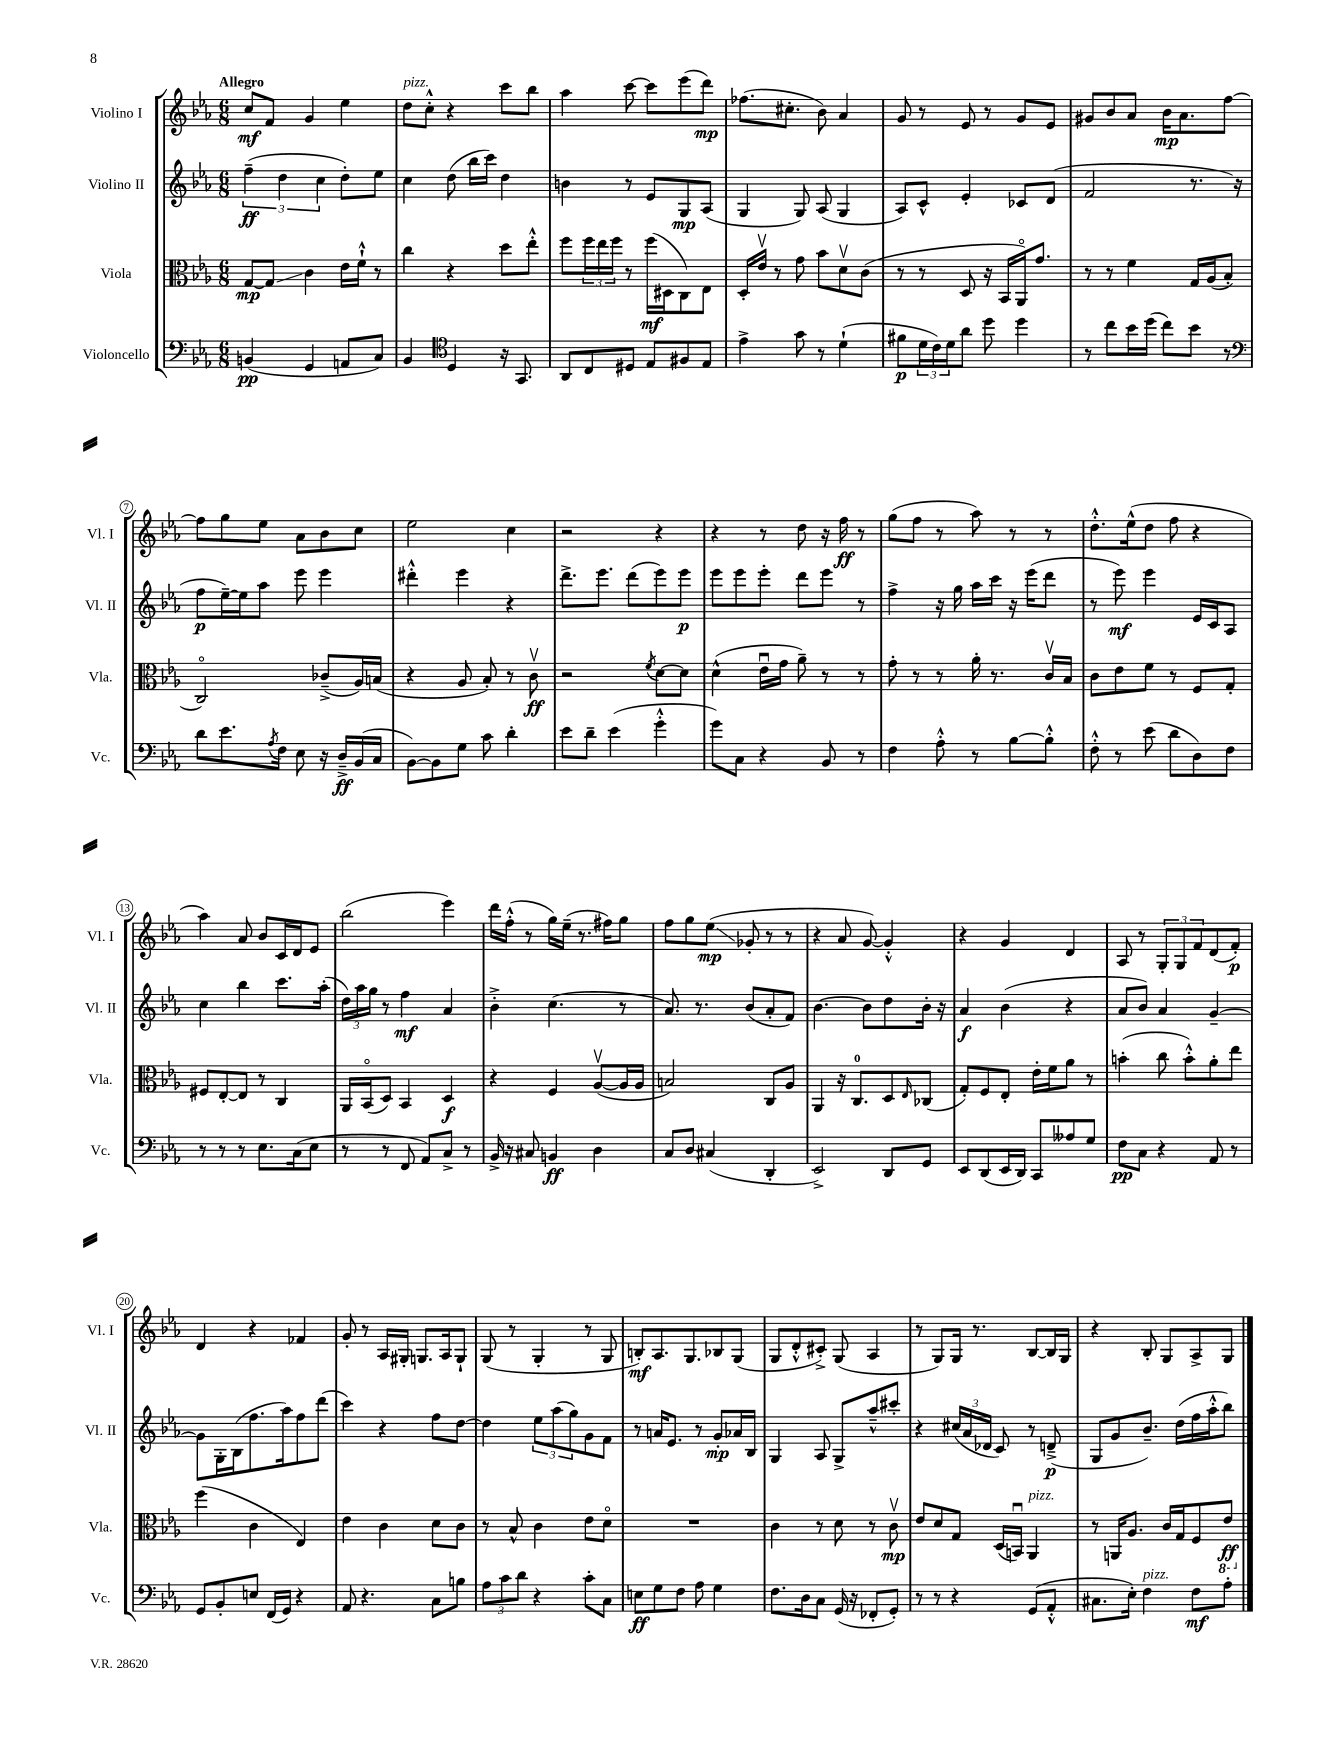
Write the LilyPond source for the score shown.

<<
\new StaffGroup <<
\new Staff = "s0" \with { instrumentName = "Violino I" shortInstrumentName = "Vl. I" } {
    \clef treble \key ees \major \numericTimeSignature \time 6/8 \tempo "Allegro"
    c''8\mf f'8 g'4 ees''4 |
    d''8^\markup { \italic "pizz." } c''8-.-^ r4 c'''8 bes''8 |
    aes''4 c'''8~ c'''8 ees'''8( d'''8\mp) |
    fes''8.( cis''8.-. bes'8) aes'4 |
    g'8 r8 ees'8 r8 g'8 ees'8 |
    gis'8 bes'8 aes'8 bes'16\mp aes'8. f''8~ |
    f''8 g''8 ees''8 aes'8 bes'8 c''8 |
    ees''2 c''4 |
    r2 r4 |
    r4 r8 d''8 r16 f''16\ff r8 |
    g''8( f''8 r8 aes''8) r8 r8 |
    d''8.-.-^ ees''16-^( d''8 f''8 r4 |
    aes''4) aes'8 bes'8 c'16 d'16 ees'8 |
    bes''2( ees'''4) |
    d'''16 f''16-.-^( r8 g''16) ees''16--( r8. fis''16) g''8 |
    f''8 g''8 ees''8\glissando\mp( ges'8-. r8 r8 |
    r4 aes'8 g'8~) g'4-.-^ |
    r4 g'4 d'4 |
    aes8 r8 \tuplet 3/2 { g8-. g8 f'8 } d'8( f'8-.\p) |
    d'4 r4 fes'4 |
    g'8-. r8 aes16 gis16-. g8. aes16 g8-! |
    g8( r8 g4-. r8 g8 |
    b8-.\mf) aes8. g8. bes8 g8( |
    g8 d'8-.-^ cis'8-.->) g8( aes4 |
    r8 g8) g16 r8. bes8~ bes16 g16 |
    r4 bes8-. g8 aes8-> g8 \bar "|." |
}
\new Staff = "s1" \with { instrumentName = "Violino II" shortInstrumentName = "Vl. II" } {
    \clef treble \key ees \major \numericTimeSignature \time 6/8
    \tuplet 3/2 { f''4--\ff( d''4 c''4 } d''8-.) ees''8 |
    c''4 d''8( bes''16 c'''16) d''4 |
    b'4 r8 ees'8 g8\mp aes8( |
    g4 g8) aes8( g4 |
    aes8) c'8-^ ees'4-. ces'8 d'8( |
    f'2 r8. r16 |
    f''8\p ees''16~--) ees''16 aes''8 ees'''8 ees'''4 |
    dis'''4-.-^ ees'''4 r4 |
    d'''8.-> ees'''8. d'''8( ees'''8) ees'''8\p |
    ees'''8 ees'''8 ees'''8-. d'''8 ees'''8 r8 |
    f''4-> r16 g''16 aes''16 c'''16 r16 ees'''16( d'''8 |
    r8 ees'''8\mf) ees'''4 ees'16 c'16 aes8 |
    c''4 bes''4 c'''8. aes''16-.( |
    \tuplet 3/2 { d''16) aes''16 g''16 } r8 f''4\mf aes'4 |
    bes'4-.-> c''4.( r8 |
    aes'8.) r8. bes'8( aes'8-. f'8) |
    bes'4.~ bes'8 d''8 bes'16-. r16 |
    aes'4\f bes'4( r4 |
    aes'8 bes'8) aes'4 g'4~-- |
    g'8 g16-. bes16( f''8. aes''16) f''8 d'''8( |
    c'''4) r4 f''8 d''8~ |
    d''4 \tuplet 3/2 { ees''8 aes''8( g''8) } g'8 f'8 |
    r8 a'16 ees'8. r8 g'8-.\mp aes'16 bes16 |
    g4 aes8 g8-> aes''8---^ cis'''8-. |
    r4 \tuplet 3/2 { cis''16( aes'16 des'16 } c'8) r8 d'8--->\p( |
    g8 g'8 bes'8.--) d''16( f''16 aes''16-.-^ bes''8) \bar "|." |
}
\new Staff = "s2" \with { instrumentName = "Viola" shortInstrumentName = "Vla." } {
    \clef alto \key ees \major \numericTimeSignature \time 6/8
    g8~\mp g8\glissando c'4 ees'16 f'16-!-^ r8 |
    c''4 r4 d''8 ees''8-.-^ |
    f''8 \tuplet 3/2 { f''16 ees''16 f''16 } r8 f''16\mf( dis16 c8) ees8 |
    d16-. ees'16\upbow r8 g'8 bes'8 d'8\upbow c'8( |
    r8 r8 d8 r16 bes,16 aes,16\flageolet) g'8. |
    r8 r8 f'4 g16 aes16( bes8-. |
    c2\flageolet) ces'8--->( aes16) b16( |
    r4 aes8 bes8-.) r8 c'8\upbow\ff |
    r2 \acciaccatura { f'8 } d'8~ d'8 |
    d'4-^( ees'16\downbow g'16 aes'8--) r8 r8 |
    g'8-. r8 r8 aes'16-. r8. c'16\upbow bes16 |
    c'8 ees'8 f'8 r8 f8 g8-. |
    fis8 ees8~-. ees8 r8 c4 |
    aes,16 bes,16\flageolet( d8) bes,4 d4\f |
    r4 f4 aes8~\upbow( aes16 aes16 |
    b2) c8 aes8 |
    aes,4 r16 c8.-0 d8 \grace { ees16 } ces8( |
    g8-.) f8 ees8-. ees'16-. f'16 aes'8 r8 |
    b'4-.( c''8 b'8-.-^) aes'8-. ees''8 |
    f''4( c'4 ees4) |
    ees'4 c'4 d'8 c'8 |
    r8 bes8-^ c'4 ees'8 d'8\flageolet |
    R2. |
    c'4 r8 d'8 r8 c'8\upbow\mp |
    ees'8 d'8 g8 d16( b,16\downbow) aes,4^\markup { \italic "pizz." } |
    r8 a,16 aes8. c'16 g16 f8 \ottava #-1 ees8\ff \ottava #0 \bar "|." |
}
\new Staff = "s3" \with { instrumentName = "Violoncello" shortInstrumentName = "Vc." } {
    \clef bass \key ees \major \numericTimeSignature \time 6/8
    b,4\pp( g,4 a,8 c8) |
    bes,4 \clef tenor d4 r16 g,8. |
    aes,8 c8 dis8 ees8 fis8 ees8 |
    ees'4-> g'8 r8 d'4-!( |
    fis'8\p \tuplet 3/2 { d'16 c'16) d'16 } aes'8 d''8 d''4 |
    r8 c''8 bes'16 d''16( c''8) bes'8 r8 |
    \clef bass d'8 ees'8. \acciaccatura { aes8 } f16 ees8 r16 d16--->\ff bes,16( c16 |
    bes,8~) bes,8 g8 c'8 d'4-. |
    ees'8 d'8-- ees'4( g'4-.-^ |
    g'8) c8 r4 bes,8 r8 |
    f4 aes8-.-^ r8 bes8~ bes8-.-^ |
    f8-.-^ r8 ees'8( d'8 d8) f8 |
    r8 r8 r8 ees8. c16( ees8 |
    r8 r8 f,8 aes,8) c8-> r8 |
    bes,16-> r16 cis8 b,4\ff d4 |
    c8 d8 cis4( d,4-. |
    ees,2->) d,8 g,8 |
    ees,8 d,8( ees,16 d,16) c,8 aeses8 g8 |
    f8\pp c8 r4 aes,8 r8 |
    g,8 bes,8-. e8 f,16( g,16) r4 |
    aes,8 r4. c8 b8 |
    \tuplet 3/2 { aes8 c'8 d'8 } r4 c'8-. c8 |
    e8\ff g8 f8 aes8 g4 |
    f8. d16 c8 g,16( r16 fes,8-. g,8-.) |
    r8 r8 r4 g,8( aes,8-.-^ |
    cis8. ees16-.) f4^\markup { \italic "pizz." } f8\mf aes8-. \bar "|." |
}
>>
>>
\layout { \context { \Score \override BarNumber.stencil = #(make-stencil-circler 0.1 0.3 ly:text-interface::print) } }
